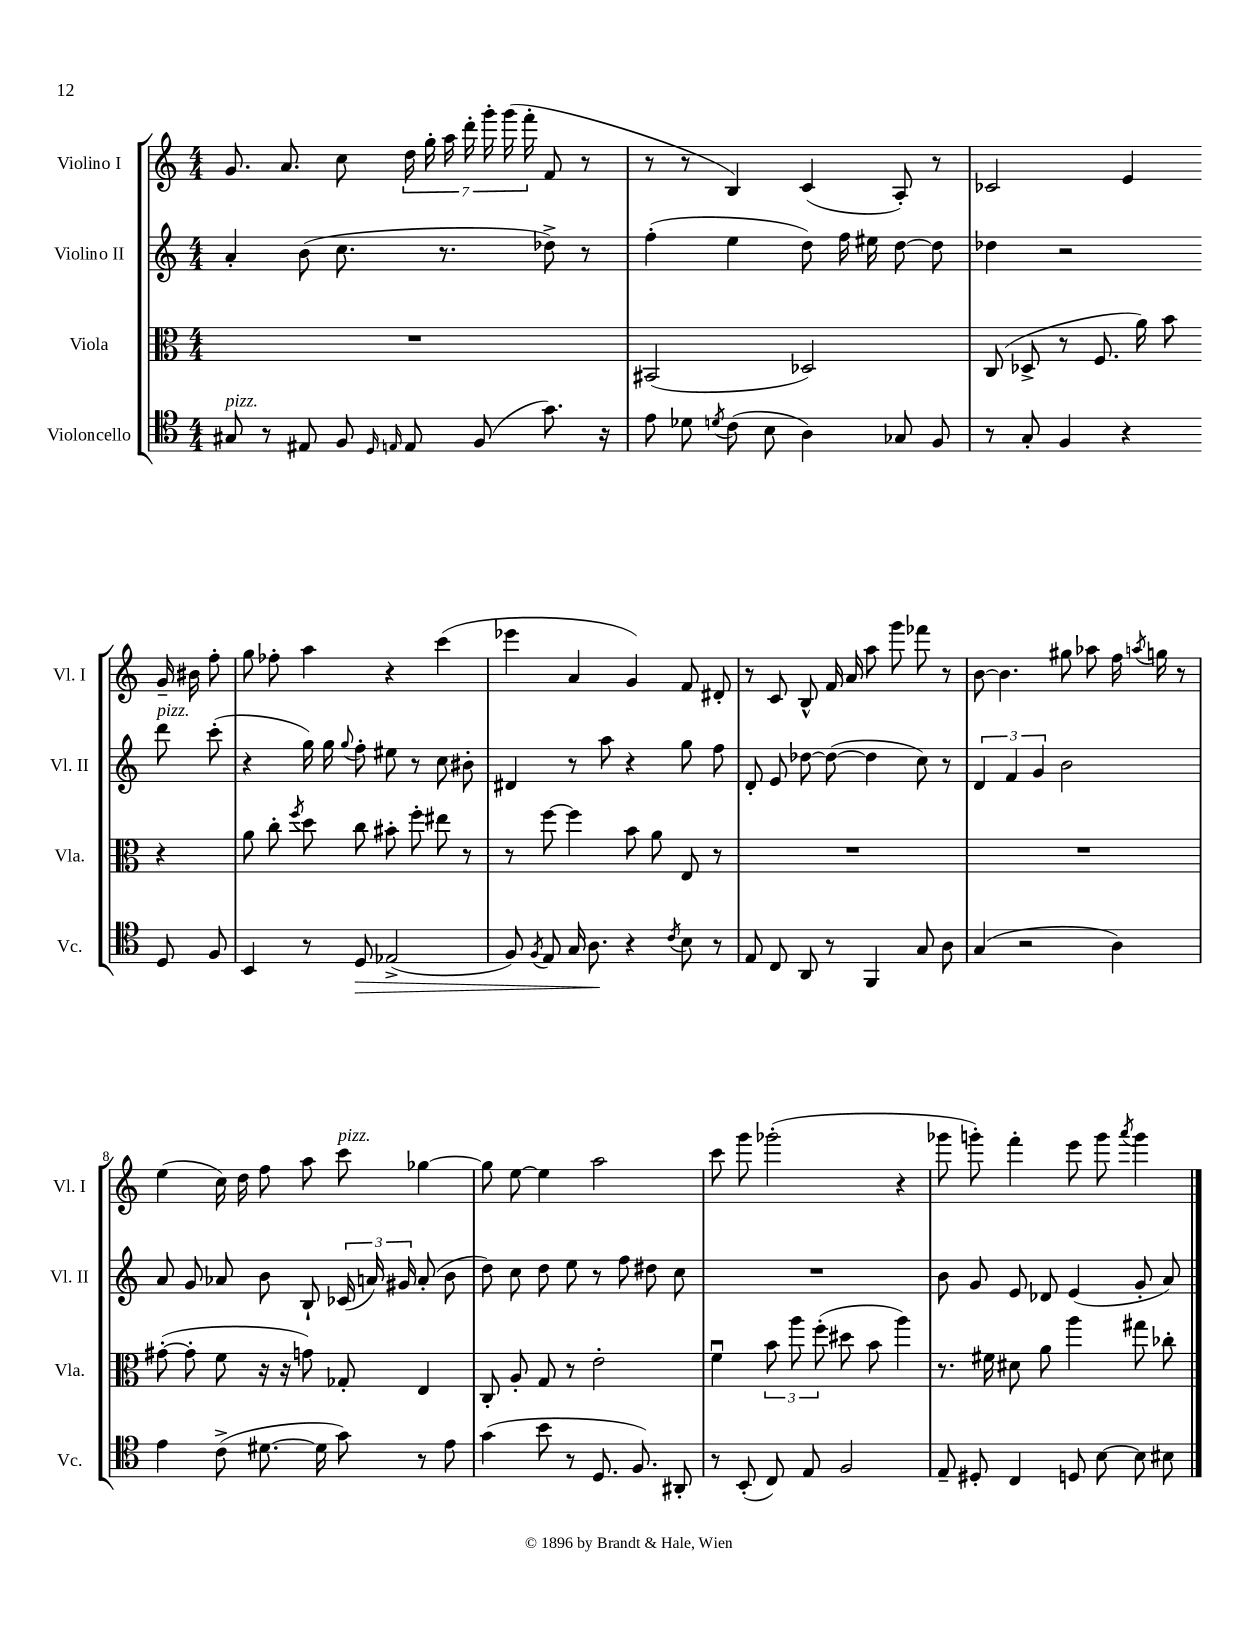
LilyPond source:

<<
\new StaffGroup <<
\new Staff = "s0" \with { instrumentName = "Violino I" shortInstrumentName = "Vl. I" } {
    \clef treble \key c \major \numericTimeSignature \time 4/4
    \autoBeamOff g'8. a'8. c''8 \tuplet 7/4 { d''16 g''16-. a''16 d'''16-. g'''16-. g'''16( f'''16-. } f'8 r8 |
    r8 r8 b4) c'4( a8-.) r8 |
    ces'2 e'4 g'16-- bis'16 f''8-. |
    g''8 fes''8-. a''4 r4 c'''4( |
    ees'''4 a'4 g'4) f'8 dis'8-. |
    r8 c'8 b8-^ f'16 a'16 a''8 g'''8 fes'''8 r8 |
    b'8~ b'4. gis''8 aes''8 f''16 \acciaccatura { a''8 } g''16 r8 |
    e''4( c''16) d''16 f''8 a''8 c'''8^\markup { \italic "pizz." } ges''4~ |
    ges''8 e''8~ e''4 a''2 |
    c'''8 g'''8 ges'''2-.( r4 |
    ges'''8 g'''8-.) f'''4-. e'''8 g'''8 \acciaccatura { a'''8 } g'''4 \bar "|." |
}
\new Staff = "s1" \with { instrumentName = "Violino II" shortInstrumentName = "Vl. II" } {
    \clef treble \key c \major \numericTimeSignature \time 4/4
    \autoBeamOff a'4-. b'8( c''8. r8. des''8->) r8 |
    f''4-.( e''4 d''8) f''16 eis''16 d''8~ d''8 |
    des''4 r2 d'''8^\markup { \italic "pizz." } c'''8-.( |
    r4 g''16) g''16 \appoggiatura { g''8 } f''8-. eis''8 r8 c''8 bis'8-. |
    dis'4 r8 a''8 r4 g''8 f''8 |
    d'8-. e'8 des''8~ des''8~( des''4 c''8) r8 |
    \tuplet 3/2 { d'4 f'4 g'4 } b'2 |
    a'8 g'8 aes'8 b'8 b8-! \tuplet 3/2 { ces'16( a'16) gis'16 } a'8-.( b'8 |
    d''8) c''8 d''8 e''8 r8 f''8 dis''8 c''8 |
    R1 |
    b'8 g'8 e'8 des'8 e'4( g'8-. a'8) \bar "|." |
}
\new Staff = "s2" \with { instrumentName = "Viola" shortInstrumentName = "Vla." } {
    \clef alto \key c \major \numericTimeSignature \time 4/4
    \autoBeamOff R1 |
    bis,2( des2) |
    c8( des8-> r8 f8. a'16) b'8 r4 |
    a'8 c''8-. \acciaccatura { f''8 } d''8 c''8 bis'8-. f''8-. eis''8 r8 |
    r8 f''8~ f''4 b'8 a'8 e8 r8 |
    R1 |
    R1 |
    gis'8~-.( gis'8-. f'8 r16 r16 g'8) ges8-. e4 |
    c8-. a8-. g8 r8 e'2-. |
    f'4\downbow \tuplet 3/2 { b'8 a''8 f''8-.( } dis''8 b'8 a''4) |
    r8. fis'16 dis'8 a'8 a''4 gis''8 ces''8-. \bar "|." |
}
\new Staff = "s3" \with { instrumentName = "Violoncello" shortInstrumentName = "Vc." } {
    \clef tenor \key c \major \numericTimeSignature \time 4/4
    \autoBeamOff gis8^\markup { \italic "pizz." } r8 eis8 f8 \grace { d16 e16 } e8 f8( g'8.) r16 |
    e'8 des'8 \acciaccatura { d'8 } c'8( b8 a4) ges8 f8 |
    r8 g8-. f4 r4 d8 f8 |
    b,4 r8 d8\> ees2->( |
    f8) \acciaccatura { f8 } e8 g16 a8.\! r4 \acciaccatura { c'8 } b8 r8 |
    e8 c8 a,8 r8 f,4 g8 a8 |
    g4( r2 a4) |
    e'4 c'8->( dis'8.~ dis'16 g'8) r8 e'8 |
    g'4( b'8 r8 d8. f8.) ais,8-. |
    r8 b,8-.( c8) e8 f2 |
    e8-- dis8-. c4 d8 b8~ b8 bis8 \bar "|." |
}
>>
>>
